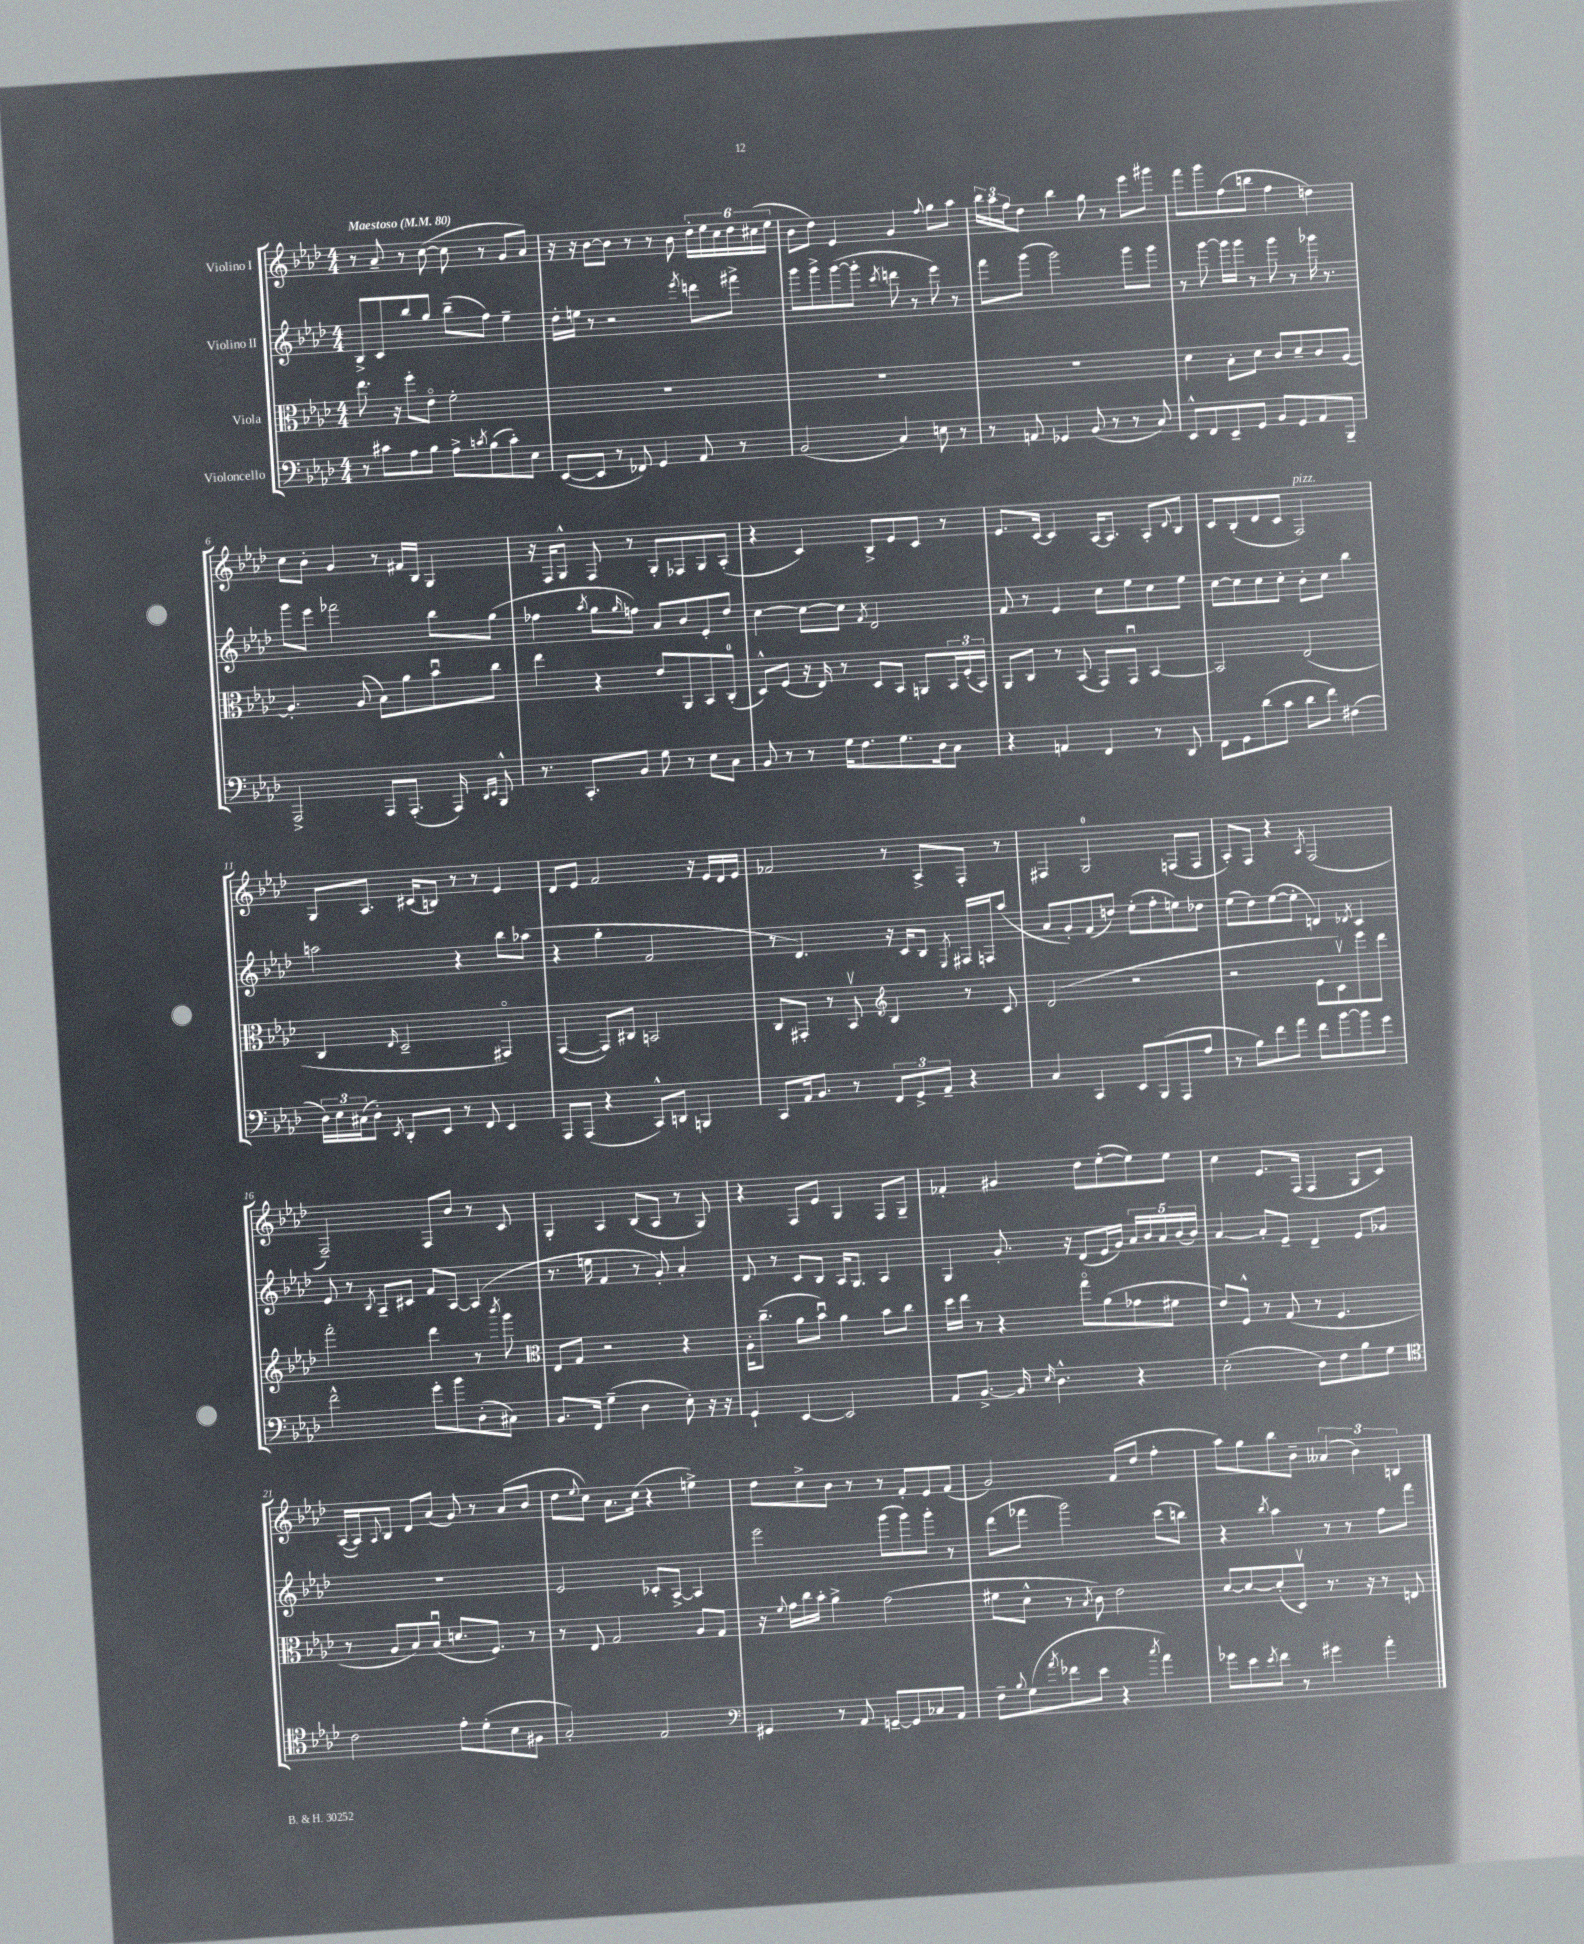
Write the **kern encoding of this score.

**kern	**kern	**kern	**kern
*staff4	*staff3	*staff2	*staff1
*clefF4	*clefC3	*clefG2	*clefG2
*k[b-e-a-d-]	*k[b-e-a-d-]	*k[b-e-a-d-]	*k[b-e-a-d-]
*M4/4	*M4/4	*M4/4	*M4/4
*MM80	*MM80	*MM80	*MM80
8r	8.ee-	8B-^	8r
8c#	.	8c	8a-~
.	16r	.	.
8A-	8ff'	8bb-	8r
8B-	8e-o	8gg	([8cc
8A-^	2f'	(8bb-~	8cc]
8qc	.	.	.
(8B-	.	8ff)	8r
8c')	.	4ee-~	8g
8E-	.	.	8a-)
=	=	=	=
([8EE-	1r	16dd-'	16r
.	.	16ee	16r
8EE-]	.	8r	[8b-
8r	.	2r	8b-]
8FF-)	.	.	8r
4GG	.	.	8r
.	.	.	8b-
.	.	8qeee-	.
8AA-	.	8ddd	24dd-'
.	.	.	24ee-
.	.	.	24cc
8r	.	8fff#^	24dd-
.	.	.	(24cc#
.	.	.	24ee-
=	=	=	=
(2BB-	1r	8ggg	8b-
.	.	8ggg^	8dd-)
.	.	([8ggg	4e-
.	.	8ggg']	.
.	.	8qccc	.
4C)	.	8ddd	4g
.	.	8r	.
.	.	.	8qqff
8E	.	8eee-)	8gg
8r	.	8r	8aa-
=	=	=	=
8r	1r	8fff	24bb-
.	.	.	24aa-
.	.	.	24ff
8AA	.	(8ggg	8dd-
4GG-	.	2ggg)	4bb-
(8BB-	.	.	8gg
8r	.	.	8r
8r	.	8ggg	8eee-
8C)	.	8ggg	8ggg#
=	=	=	=
8EE-^^	4d-	8r	8fff
8FF	.	[8ggg	8ggg
8EE-~	8B-'	16ggg]	(8ff
.	.	16ggg	.
8GG	8d-	8r	8bb
8BB-	8c	8ggg	4ff
8GG	8d-~	8r	.
8AA-	8c	16ggg-	4dd)
.	.	8.r	.
8BBB-~	[8A-	.	.
=	=	=	=
2AAA-^	4.A-']	8ggg	8cc
.	.	8eee-	8b-'
.	.	2fff-	4g
.	(8A-	.	.
8AAA-	8B-)	.	8r
(8.AAA-'	8a-	.	16f#
.	.	.	16B-
.	8b-u	8bb-	4G
16AAA-)	.	.	.
16qqDD-	.	.	.
16qqEE-	.	.	.
8BBB-^^	8cc	(8gg	.
=	=	=	=
8.r	4ee-	4ff-	16r
.	.	.	16F
.	.	.	8G^^
8.CC'	.	.	.
.	.	8qaa-	.
.	4r	8gg	8F
.	.	16qqgg	.
8BB-	.	8ff)	8r
8G	8e-	8a-	8G'
8r	8AA-	8b-	8F-
8E-	8BB-	8e-'	8G
8C	(8C'	8dd-	(8A-'
=	=	=	=
8BB-	8D-^^)	[4cc	4r
8r	(8F	.	.
8r	16r	8cc_	4c)
.	16E-)	.	.
16G	8r	8cc]	.
8.F	.	.	.
.	.	8qf	.
.	8D-	2d-	8B-^
8.G	8BB-	.	8e-
.	8AA	.	8c
16D-	.	.	.
8C	24BB-	.	8r
.	(24F'	.	.
.	24BB-)	.	.
=	=	=	=
4r	8AA-	8f	8.e-
.	8C	8r	.
.	.	.	[16c
4AA	8r	4e-	4c]
.	(8BB-	.	.
4FF	8GG)	8cc	[16A-
.	.	.	8.A-]
.	8GGu	8ee-	.
8r	[4BB-	8cc	8A-'
.	.	.	8qqd-
8DD-	.	8ee-	8B-
=	=	=	=
8FF	2BB-]	[8cc	8c
8GG	.	8cc]	(8B-'
(8d-	.	8cc	8d-
8c	.	8cc'	8c
8d-	(2E-	8b-'	2F)
8f)	.	8cc	.
(4F#	.	4bb-	.
=	=	=	=
24D-)	4C	2aa	8G
24E-	.	.	.
(24C#	.	.	.
8D-')	.	.	8.A-
8qEE-	16qqE-	.	.
8DD-'	2D-~	.	.
.	.	.	(16c#
8EE-	.	.	8B)
8r	.	4r	8r
8FF	.	.	8r
4EE-	4GG#o)	8bb-	4e-
.	.	(8aa-	.
=	=	=	=
8AAA-	([4GG	4r	8d-
(8AAA-	.	.	8e-
4r	8GG])	4gg'	2f
.	8C#	.	.
8CC^^)	2BB	2f	.
8DD	.	.	.
4BBB	.	.	16r
.	.	.	16e-
.	.	.	16d-
.	.	.	16e-
=	=	=	=
8CC	8C	8r	2f-
16AA-	8GG#'	4.d-)	.
8.BB-	.	.	.
.	8r	.	.
8r	8BB-v	.	.
*	*clefG2	*	*
12FF	4B-	16r	8r
.	.	16c	.
12GG^	.	.	.
.	.	8B-	8A-^
12AA-~	.	.	.
.	.	8qE-	.
4r	8r	16F#	8F'
.	.	16F	.
.	8c	(8aa-	8r
=	=	=	=
4C	(2d-	8a-	4F#
.	.	8g')	.
4CC	.	(8f	2G
.	.	8dd)	.
8EE-	2r	(8ee-'	.
(8BBB-	.	8ff'	.
8AAA-	.	8ee)	(8F
8A-	.	8dd-	8F
=	=	=	=
8r	2r	(8ee-	8A-')
8B-)	.	8dd-)	8F
8f	.	([8ee-	4r
8a-	.	8ee-']	.
.	.	.	8qA-
8f	8e-	4d)	(2F
[8b-	8cv)	.	.
.	.	8qd-	.
8b-]	8eee-	4c	.
8g	8ddd-	.	.
=	=	=	=
2f^^	2fff'	8e-	2F~)
.	.	8r	.
.	.	8qB-	.
.	.	8A-~	.
.	.	8c#	.
8g'	4ddd-	8f	8F
8b-	.	[8A-	8b-
(8D-'	8r	(4A-]	8r
.	8qbbb-	.	.
8C#)	8ggg	.	8c
=	=	=	=
*	*clefC3	*	*
8.BB-	8E-	8.r	4G'
.	8G	.	.
16FF	.	16ee	.
(4G~	2r	4f	4A-
4D-	.	8r	(8B-
.	.	8g')	8A-
8E-')	4r	4a-'	8r
16r	.	.	8G)
16r	.	.	.
=	=	=	=
4GG`	16A-'	8d-	4r
.	(8.cc~	.	.
.	.	8r	.
[4EE-	8a-	8c	8F
.	8b-u)	8B-	8e-
2EE-]	4a-	16A-	4G
.	.	8.G	.
.	8b-	4A-	8F
.	8cc	.	8G~
=	=	=	=
8AA-	16dd-	4G	4f-'
.	16ee-	.	.
[8.BB-^	8r	.	.
.	4r	8.g'	4g#
16BB-]	.	.	.
16qqE-	.	.	.
4.D-^^	.	.	.
.	.	16r	.
.	8ggo	(8d-	8dd-
.	(8a-	16e-	([8ee-'
.	.	16g)	.
4r	8g-	20a-	8ee-])
.	.	20b-	.
.	.	20a-	.
.	8f#	.	8ee-
.	.	(20b-	.
.	.	20b-)	.
=	=	=	=
(2E-'	8e-)	[4a-	4cc
.	8F^^	.	.
.	8r	8a-']	8.e-
.	(8G	8e-~	.
.	.	.	(16F
8D-)	8r	4d-~	4F
8F	4.F	.	.
8B-	.	8e-	8G
8G	.	8g-	8c)
=	=	=	=
*clefC4	*	*	*
2c	8r	1r	([16A-
.	.	.	16A-])
.	.	.	8qqA-
.	8A-	.	8B-
.	8B-)	.	8d-
.	(8B-u	.	(8a-
8e-'	8.d	.	8g)
(8d-'	.	.	8r
.	8.F)	.	.
8B-	.	.	(8a-
8F#	8r	.	8b-
=	=	=	=
2G')	8r	2e-	8dd-
.	.	.	8qqee-
.	8E-	.	8cc)
.	2G	.	8.a-
.	.	.	(16cc
2E-	.	8c-'	4r
.	.	[8A-^	.
.	8A-	4A-]	4ee^)
.	8G	.	.
=	=	=	=
*clefF4	*	*	*
4GG#	16r	2eee-	8dd-
.	8qqf	.	.
.	16g	.	.
.	16cc	.	8cc^
.	16b-'	.	.
8r	4a-^	.	8b-
8AA-	.	.	8r
[8GG~	(2g	(8ggg	8r
8GG]	.	8ggg)	8f'
8C-	.	8ggg'	8e-
8AA-	.	8r	(8f
=	=	=	=
8F~	8f#	(8ddd-	2g)
8qqB-	.	.	.
(8G	8d-^^	8fff-	.
8qa-	.	.	.
8f-	8r	2ggg)	.
.	8qB-	.	.
8e-	8c)	.	.
4r	2e-	.	(8f
.	.	.	8dd-
8qcc	.	.	.
4a-)	.	(8ccc	4ff'
.	.	8bb)	.
=	=	=	=
8g-	[8d-	4r	8aa-)
8e-	8d-_	.	8gg
8qe-	.	8qbb-	.
8f	(8d-']	4aa-	8bb-
8r	8D-v)	.	8b-~
4g#	8.r	8r	(6a--
.	.	8r	.
.	.	.	6b-)
.	16r	.	.
4a-'	8r	8ff	.
.	.	.	6B
.	8E	8fff	.
==	==	==	==
*-	*-	*-	*-
